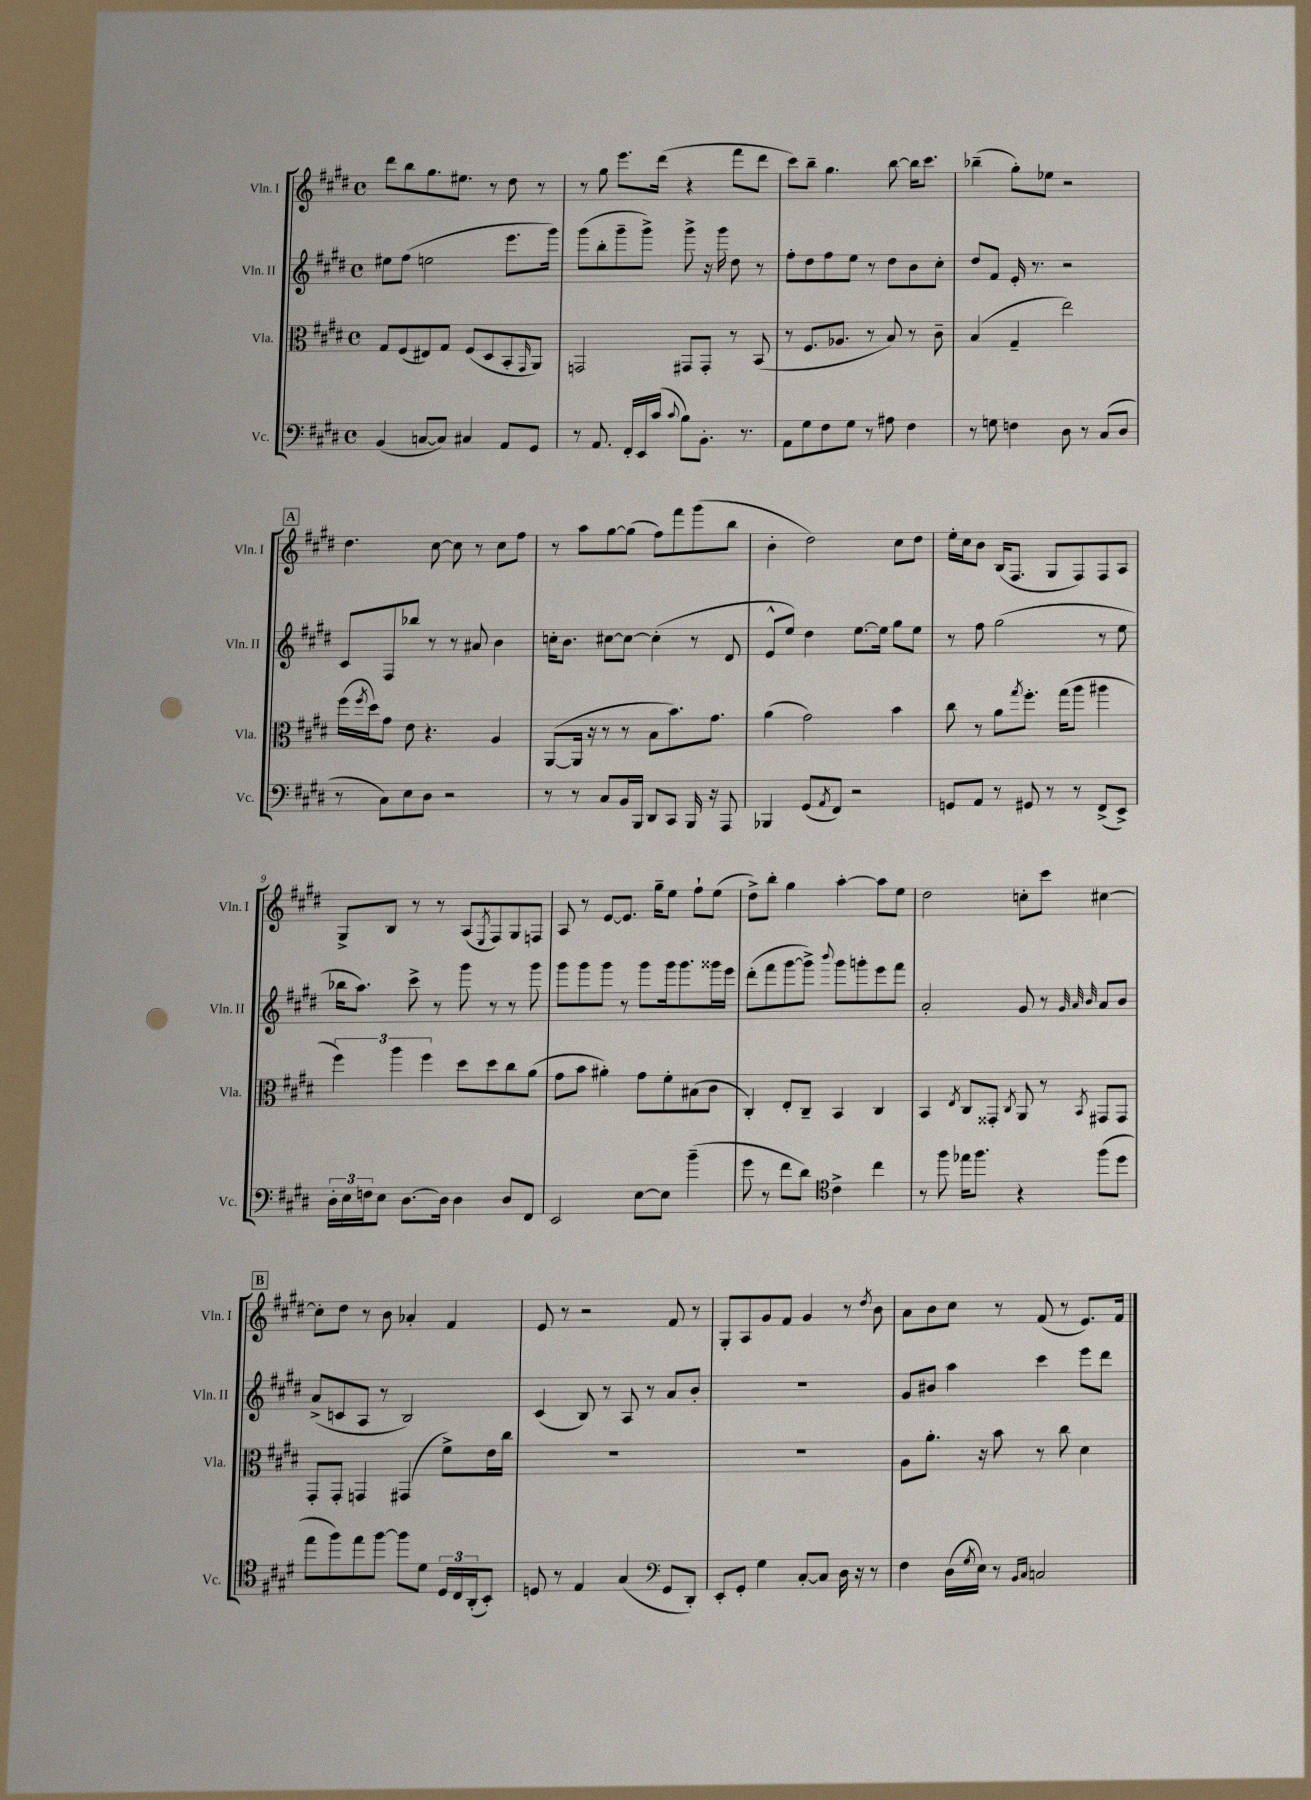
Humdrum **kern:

**kern	**kern	**kern	**kern
*part4	*part3	*part2	*part1
*staff4	*staff3	*staff2	*staff1
*I"Vc.	*I"Vla.	*I"Vln. II	*I"Vln. I
*I'Vc.	*I'Vla.	*I'Vln. II	*I'Vln. I
*clefF4	*clefC3	*clefG2	*clefG2
*k[f#c#g#d#]	*k[f#c#g#d#]	*k[f#c#g#d#]	*k[f#c#g#d#]
*M4/4	*M4/4	*M4/4	*M4/4
*met(c)	*met(c)	*met(c)	*met(c)
=1	=1	=1	=1
(4BB/	8G#/L	8ee#X\L	8ddd#\L
.	(8F#/	(8ff#\J	8bb\
[8Cn/L	8E#X/)	2een\	8.gg#\
8C/J])	8G#/J	.	.
.	.	.	8.ee#X\J
4C#X/	(8F#/L	.	.
.	8D#/	.	8r
8AA/L	8BB'/	8.eee\L	8dd#\
.	16qqGG#/	.	.
8GG#/J	8AA/J)	.	8r
.	.	16ggg#\Jk)	.
=2	=2	=2	=2
8r	2GGn/	(8ggg#\L	8r
8.AA/	.	8bb'\	8gg#\
.	.	8ggg#~\	8.eee\L
16FF#'/LL	.	.	.
16EE/	.	8ggg#^\J)	.
(16c#/JJ	.	.	(16ddd#\Jk
8qqc#/	.	.	.
8B\L)	8GG#X/L	8ggg#^\	4r
8.BB'\J	8GG#'/J	16r	.
.	.	16ggg#\	.
.	8r	8dd#\	8fff#\L
8.r	.	.	.
.	(8BB/	8r	8ddd#\J
=3	=3	=3	=3
8AA\L	8r	8ff#'\L	8ccc#\L)
8G#\	8.F#/L	8dd#\	8bb~\J
8F#\	.	8ff#\	4.gg#\
.	8.A-X/J	.	.
8G#\J	.	8ee\J	.
8r	8r	8r	.
8A#X\	8B/)	8dd#\L	[8bb\
4F#\	8r	8b\	16bb\KL]
.	.	.	8.ccc#\J
.	8c#~\	8cc#'\J	.
=4	=4	=4	=4
8r	(4B/	8dd#/L	(4bb-X~\
8Gn\	.	8f#/J	.
4Fn\	4G#~/	16e'/	8gg#'\L)
.	.	8.r	.
.	.	.	8ee-X\J
8D#\	2ee\)	2r	2r
8r	.	.	.
(8C#/L	.	.	.
8D#/J	.	.	.
!!LO:LB:g=z
!!LO:REH:place=s1:t=A
=5	=5	=5	=5
8r	(16ff#\LL	8c#/L	4.dd#\
.	8qff#/	.	.
.	16dd#\J)	.	.
8C#\L)	8g#\J	8F#/	.
8E\	8e\	8bb-X/J	.
8D#\J	4.r	8r	[8cc#\
2r	.	8r	8cc#\]
.	.	8a#X/	8r
.	4A/	4b\	8cc#\L
.	.	.	8ff#\J
=6	=6	=6	=6
8r	([8AA/L	16ccn'\KL	8r
.	.	8.b\J	.
8r	16AA/Jk]	.	8aa\L
.	16r	.	.
8C#/L	8r	[8cc#X\L	[8gg#\
16BB/L	8r	8cc#\J_	(8gg#\J]
16BBB/JJ	.	.	.
8DD#/L	8B\L	(4cc#'\]	8ff#\L)
8CC#/J	8.b\)	.	8fff#\
16BBB/	.	8r	(8ggg#\
16r	8.g#\J	.	.
8AAA/	.	8d#/	8bb\J
=7	=7	=7	=7
4BBB-X/	(4a\	8e^^/L	4b'\
.	.	8ee/J)	.
(8GG#/L	2g#\)	4dd#\	2dd#\)
8qAA/	.	.	.
8FF#/J)	.	.	.
2r	.	[8.ee\L	.
.	.	16ee\Jk]	.
.	4b\	8gg#\L	8cc#\L
.	.	8ee\J	8dd#\J
=8	=8	=8	=8
8GGn/L	8cc#\	8r	16ee'\LL
.	.	.	16cc#\J
8AA/J	8r	8ff#\	8b\J
8r	8a\L	(2gg#\	(16B/KL
.	.	.	8.F#/J
.	8qgg#/	.	.
8GG#X/	8.ff#'\J	.	.
8r	.	.	8G#/L
.	(16gg#\KL	.	.
8r	8aa\J	.	8F#/)
(8FF#^/L	4aa#X\	8r	8F#/
8EE^/J)	.	8ee\	8A/J
!!LO:LB:g=z
=9	=9	=9	=9
24D#'\LL	6ff#\)	16bb-X\KL	8G#^/L
24E\	.	.	.
.	.	8.aa\J)	.
24Fn\J	.	.	.
8E\J	.	.	8B/J
.	6aa\	.	.
[8.D#\L	.	8ccc#^\	8r
.	6ff#\	.	.
.	.	8r	8r
16D#\Jk]	.	.	.
4D#\	8dd#\L	8ggg#\	(8A/L
.	.	.	8qE/
.	8dd#\	8r	8F#/)
8D#/L	8cc#\	8r	8G#/
8FF#/J	(8a\J	8ggg#\	8Fn/J
=10	=10	=10	=10
2EE/	8g#\L	8ggg#\L	8A/
.	8b\J	8ggg#\	8r
.	4a#X'\)	8ggg#\J	[8e/L
.	.	8r	8.e/J]
[8E\L	8g#\L	8ggg#\L	.
.	.	.	16gg#~\KL
8E\J]	8f#'\	16ggg#\k	8ee\J
.	.	8.ggg#\	.
(4b~\	(8B#X\	.	8ff#`\L
.	8c#\J	16ggg##X\L	(8ee\J
.	.	16eee\JJ	.
=11	=11	=11	=11
8g#\	4C#'/)	(8ddd#'\L	8dd#^\L)
8r	.	8fff#\	8bb'\J
8f#\L	8E'/L	[8ggg#\	4gg#\
8d#\J)	8C#~/J	8ggg#^\J])	.
*clefC4	*	*	*
.	.	8qqbbb/	.
4c#^\	4BB/	8ggg#\L	[4aa'\
.	.	8gggn'\	.
4cc#\	4C#/	8eee\	8aa\L]
.	.	8fff#\J	8ee\J
=12	=12	=12	=12
8r	4BB/	2a'/	2dd#\
8ff#\	.	.	.
.	8qE/	.	.
16ee-X\KL	8C#/L	.	.
8.ff#\J	.	.	.
.	8GG##X'/J	.	.
.	8qC#/	.	.
4r	8AA/	8g#/	8ccn'\L
.	8r	8r	8ccc#\J
.	.	32qqg#/	.
.	.	32qqa/	.
.	8qBB/	32qqb/	.
(8ff#\L	8GG#X/L	8a/L	[4cc#X\
8dd#\J	8GG#/J	8b/J	.
!!LO:LB:g=z
!!LO:REH:place=s1:t=B
=13	=13	=13	=13
8ee\L	8GG#'/L	(8a^/L	8cc#'\L]
8ff#\)	8GG#'/J	8cn/	8dd#\J
8ee\	4GGn/	8A/J	8r
[8ff#\J	.	8r	8b\
8ff#\L]	(4GG#X/	2B/)	4a-X'/
8d#\J	.	.	.
24D#/LL	8f#^\L)	.	4f#/
24C#/	.	.	.
(24AA'/J	.	.	.
8BB'/J)	16e\L	.	.
.	16cc#\JJ	.	.
=14	=14	=14	=14
8Dn/	1r	(4c#/	8e/
8r	.	.	8r
4E/	.	8B/)	2r
.	.	8r	.
(4G#/	.	8A/	.
.	.	8r	.
*clefF4	*	*	*
8GG#/L	.	8a/L	8f#/
8DD#'/J)	.	8b'/J	8r
=15	=15	=15	=15
8EE'/L	1r	1r	8G#'/L
8GG#'/J	.	.	8A/
4G#\	.	.	8g#/
.	.	.	8f#/J
[8C#'/L	.	.	4g#/
8C#/J]	.	.	.
16D#\	.	.	8r
16r	.	.	.
.	.	.	8qdd#/
8r	.	.	8b\
=16	=16	=16	=16
4F#\	8A\L	8g#/L	8a\L
.	8.a'\J	8b#X/J	8b\
(16D#\LL	.	4aa\	8cc#\J
8qG#/	.	.	.
16E\JJ)	16r	.	.
8r	8b\	.	8r
16qqBB/LL	.	.	.
16qqC#/JJ	.	.	.
2Cn/	8r	4ccc#\	(8f#/
.	8cc#\	.	8r
.	4d#\	8eee\L	8.e/L)
.	.	8ddd#\J	.
.	.	.	16f#/Jk
==	==	==	==
*-	*-	*-	*-
